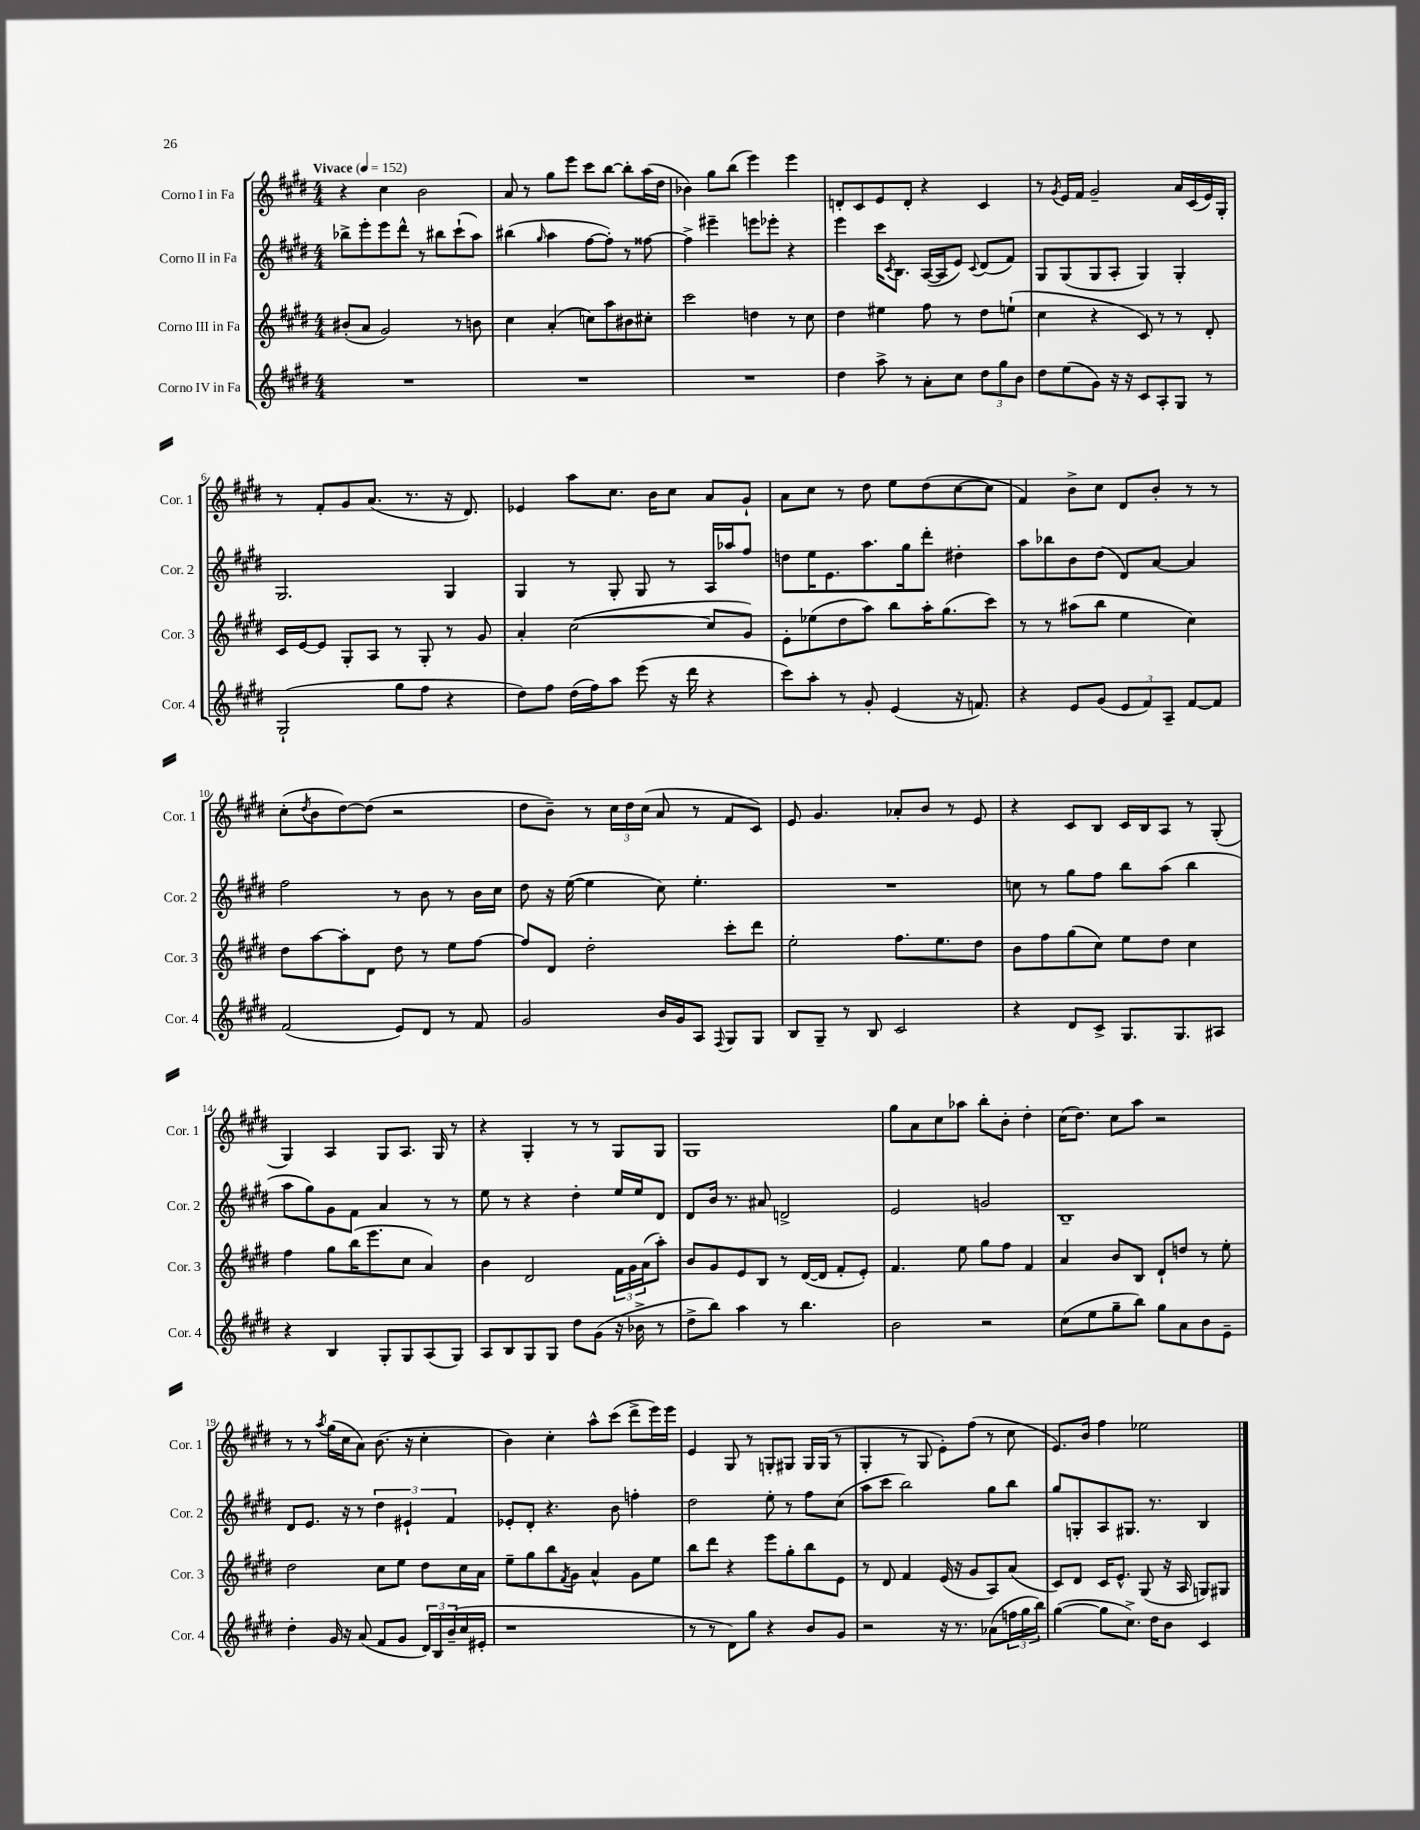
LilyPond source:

<<
\new StaffGroup <<
\new Staff = "s0" \with { instrumentName = "Corno I in Fa" shortInstrumentName = "Cor. 1" } {
    \clef treble \key e \major \numericTimeSignature \time 4/4 \tempo "Vivace" 4 = 152
    r4 cis''4 b'2 |
    a'8 r8 gis''8 e'''8 cis'''8 b''8~ b''8-. a''16( dis''16 |
    bes'4) gis''8 b''8( e'''4) e'''4 |
    d'8-. cis'8 e'8 d'8-. r4 cis'4 |
    r8 \acciaccatura { gis'8 } e'16 fis'16 gis'2-- a'16 cis'16( e'16) gis16-. |
    r8 fis'8-. gis'8 a'8.( r8. r16 dis'8.) |
    ees'4 a''8 cis''8. b'16 cis''8 a'8 gis'8-! |
    a'8 cis''8 r8 dis''8 e''8 dis''8( cis''8~ cis''8 |
    fis'4) b'8-> cis''8 dis'8 b'8-. r8 r8 |
    cis''8-.( \acciaccatura { dis''8 } b'8 dis''8~) dis''8( r2 |
    dis''8 b'8--) r8 \tuplet 3/2 { cis''16 dis''16 cis''16( } a'8 r8 fis'8 cis'8) |
    e'8 gis'4. aes'8-. b'8 r8 e'8 |
    r4 cis'8 b8 cis'16 b16 a8 r8 gis8-.( |
    gis4) a4 gis8 a8. gis16 r8 |
    r4 gis4-. r8 r8 gis8 gis8 |
    gis1 |
    gis''8 a'8 cis''8 aes''8 b''8-. b'8-. dis''4-. |
    cis''16( dis''8.) cis''8 a''8 r2 |
    r8 r8 \acciaccatura { a''8 } gis''16( cis''16 a'8) b'8.( r16 cis''4-. |
    b'4) cis''4-. a''8-^ cis'''8( dis'''8-> e'''16) e'''16 |
    e'4 gis8 r8 g8-. gis8 gis16 gis16( r8 |
    gis4-. r8 gis8 e'8-.) fis''8( r8 cis''8 |
    e'8.) b'16 fis''4 ees''2 \bar "|." |
}
\new Staff = "s1" \with { instrumentName = "Corno II in Fa" shortInstrumentName = "Cor. 2" } {
    \clef treble \key e \major \numericTimeSignature \time 4/4
    bes''8-> e'''8-. e'''8 dis'''8-^ r8 bis''8 cis'''8-!( a''8) |
    bis''4( \grace { gis''16 } a''4 fis''8~ fis''8-.) r8 fisis''8~ |
    fisis''4-> eis'''4-- e'''8 ees'''8-. r4 |
    e'''4 cis'''16 \acciaccatura { cis'8 } b8. a16~( a16 e'8) \appoggiatura { cis'8 } dis'8( fis'8) |
    gis8 gis8( gis8 a8-. gis4) gis4-. |
    gis2. gis4 |
    gis4 r8 gis8-. gis8 r8 a16 aes''16 fis''8 |
    d''8 e''16 e'8. a''8. gis''16 dis'''8-. dis''4-. |
    a''8 bes''8 b'8 dis''8( dis'8) a'8~ a'4 |
    fis''2 r8 b'8 r8 b'16 cis''16 |
    dis''8 r16 e''16~( e''4 cis''8) e''4.-. |
    R1 |
    c''8 r8 gis''8 fis''8 b''8 a''8( b''4 |
    a''8 gis''8) gis'8 fis'8 a'4 r8 r8 |
    e''8 r8 r4 dis''4-. e''16 e''16 dis'8 |
    dis'8 b'16 r8. ais'8 d'2-> |
    e'2 g'2 |
    b1-- |
    dis'8 e'8. r16 r8 \tuplet 3/2 { dis''4 eis'4-! fis'4 } |
    ees'8-. dis'8-. r4. b'8 f''4-. |
    dis''2 e''8-. r8 fis''8 cis''8( |
    a''8 cis'''8 b''2) gis''8 b''8 |
    gis''8 g8-. a8 gis8. r8. b4 \bar "|." |
}
\new Staff = "s2" \with { instrumentName = "Corno III in Fa" shortInstrumentName = "Cor. 3" } {
    \clef treble \key e \major \numericTimeSignature \time 4/4
    bis'8-.( a'8 gis'2) r8 b'8 |
    cis''4 a'4-.( c''8) a''8 bis'8 cis''8-. |
    cis'''2 d''4 r8 cis''8 |
    dis''4 eis''4 fis''8 r8 dis''8 e''8-!( |
    cis''4 r4 cis'8) r8 r8 dis'8-. |
    cis'16 e'16~ e'8 gis8-. a8 r8 gis8-. r8 gis'8 |
    a'4-. cis''2~( cis''8 gis'8) |
    e'8-. ees''8( dis''8 a''8) b''8 a''16-. gis''8.( cis'''8) |
    r8 r8 ais''8( b''8 e''4 cis''4) |
    dis''8 a''8~ a''8-. dis'8 dis''8 r8 e''8 fis''8~ |
    fis''8 dis'8 dis''2-. cis'''8-. dis'''8 |
    e''2-. fis''8. e''8. dis''8 |
    b'8 fis''8 gis''8( cis''8) e''8 dis''8 cis''4 |
    fis''4 gis''8 b''16( e'''8. cis''8 a'4) |
    b'4 dis'2 \tuplet 3/2 { fis'16 gis'16 a'16( } a''8-.) |
    b'8 gis'8 e'8 b8 r8 dis'16~( dis'16 fis'8-. e'8-.) |
    fis'4. e''8 gis''8 fis''8 fis'4 |
    a'4 b'8 b8 dis'8-! d''8 r8 e''8-. |
    dis''2 cis''8 e''8 dis''8 cis''16 a'16 |
    e''8-- gis''8 b''8 \acciaccatura { fis'8 } gis'8 a'4-^ gis'8 e''8 |
    b''8 dis'''8 r4 e'''8 gis''8-. b''8 e'8 |
    r8 dis'8 fis'4 e'16( r16 gis'8 a8) a'8( |
    cis'8) dis'8 cis'16 e'8.-^ gis8( r16 a16 g8) gis8 \bar "|." |
}
\new Staff = "s3" \with { instrumentName = "Corno IV in Fa" shortInstrumentName = "Cor. 4" } {
    \clef treble \key e \major \numericTimeSignature \time 4/4
    R1 |
    R1 |
    R1 |
    dis''4 a''8-> r8 a'8-. cis''8 \tuplet 3/2 { dis''8 gis''8 b'8 } |
    dis''8 e''8( gis'8) r16 r16 cis'8 a8-. gis8 r8 |
    gis2-!( gis''8 fis''8 r4 |
    dis''8) fis''8 dis''16( fis''16) a''8 e'''8( r16 dis'''16 r4 |
    cis'''8) a''8-. r8 gis'8-. e'4( r16 f'8.) |
    r4 e'8 gis'8( \tuplet 3/2 { e'8 fis'8) a8-- } fis'8~ fis'8 |
    fis'2( e'8) dis'8 r8 fis'8 |
    gis'2 b'16 gis'16 a8 \appoggiatura { fis8 } gis8 gis8 |
    b8 gis8-- r8 b8 cis'2 |
    r4 dis'8 cis'8-> gis8. gis8. ais8 |
    r4 b4 gis8-. gis8 a8( gis8) |
    a8 b8 gis8 gis8 dis''8 gis'8( r16 bes'16-> r8 |
    dis''8-> b''8) a''4 r8 b''4. |
    b'2 r2 |
    cis''8( e''8 gis''8-- b''8) gis''8 a'8 b'8 e'8-- |
    dis''4-. gis'16 r16 a'8( fis'8 gis'8 \tuplet 3/2 { dis'16) b16 b'16--( } cis''16 eis'16-. |
    r1 |
    r8 r8 dis'8) gis''8 r4 b'8 gis'8 |
    r2 r16 r8. aes'8( \tuplet 3/2 { f''16 gis''16 b''16) } |
    gis''4~( gis''8 cis''8.->) dis''16 b'8 cis'4 \bar "|." |
}
>>
>>
